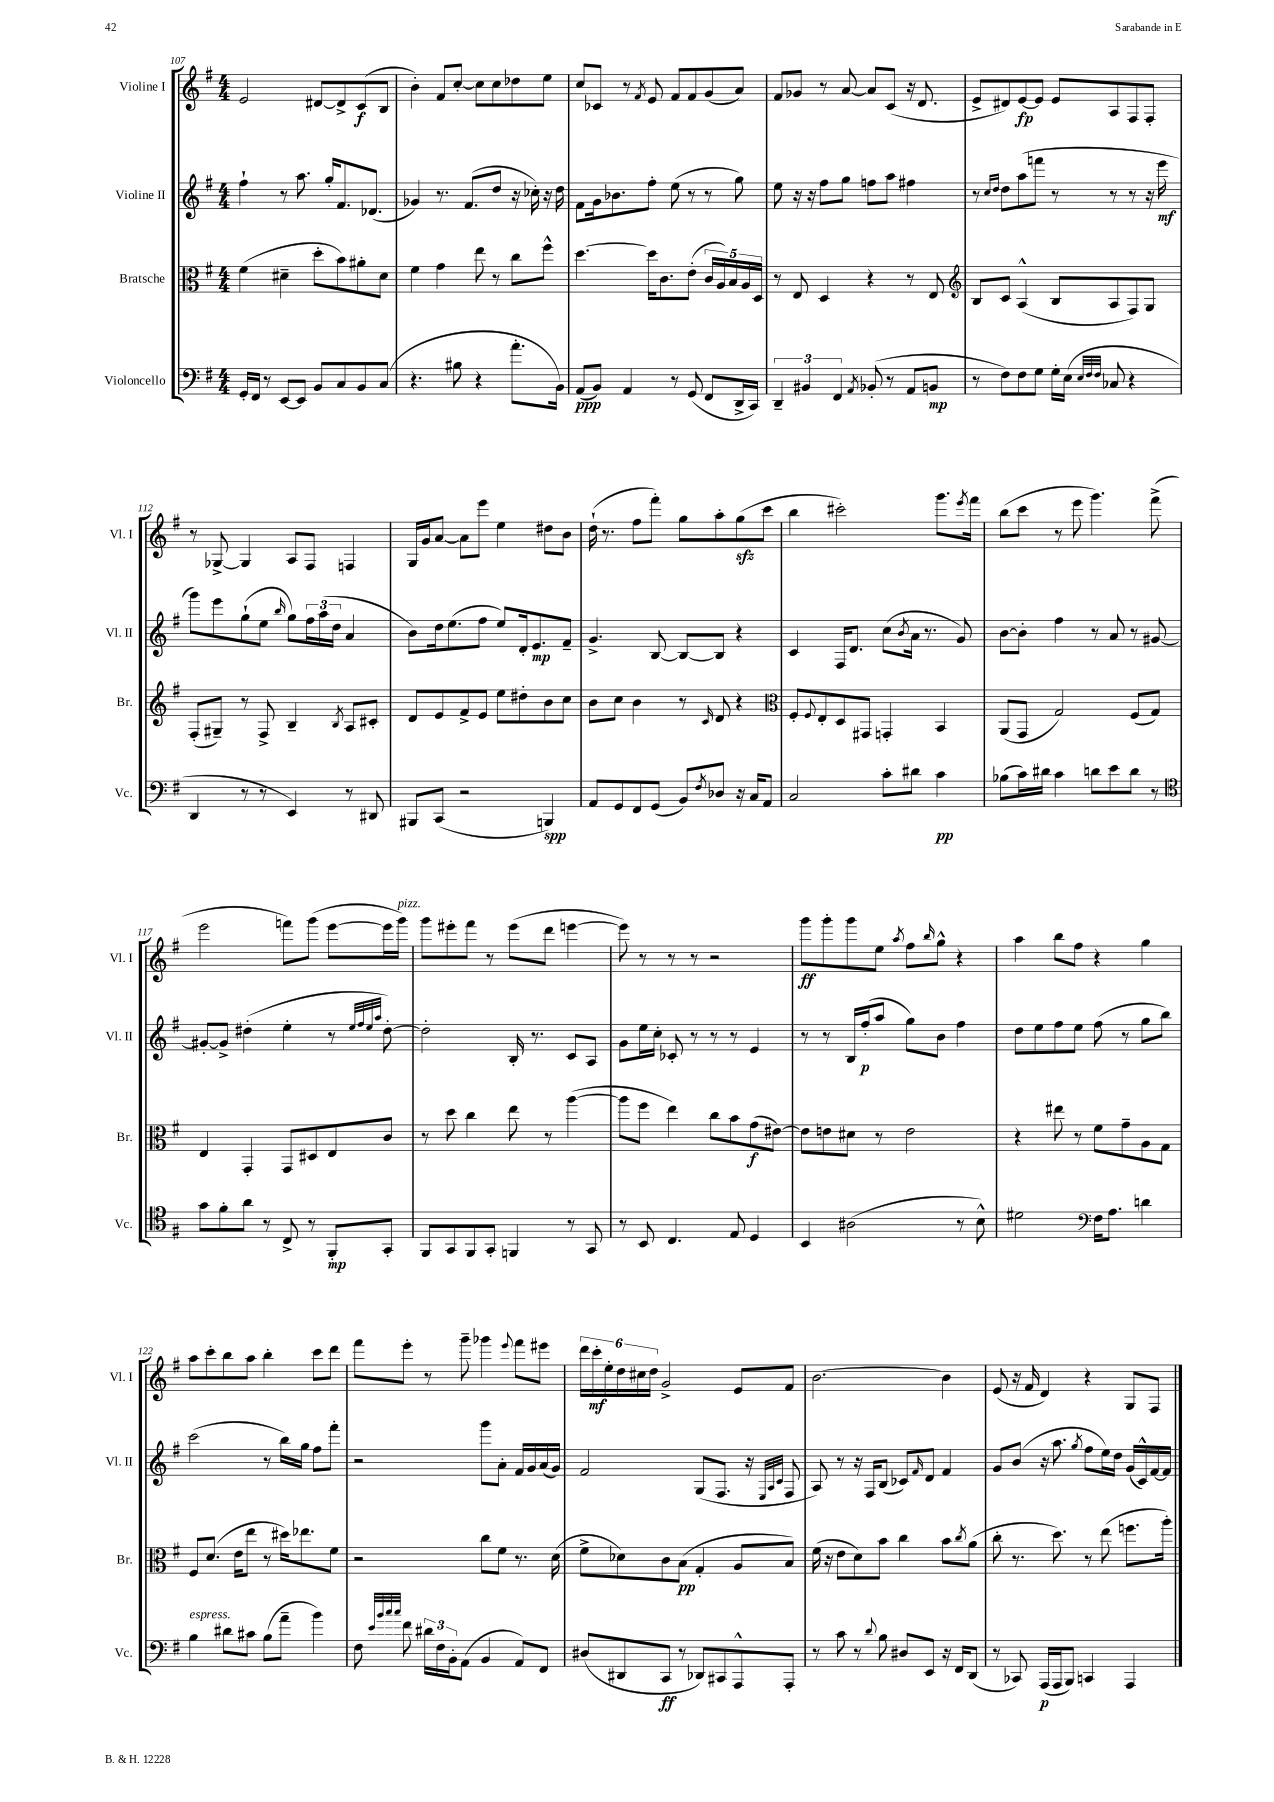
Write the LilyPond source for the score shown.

<<
\new StaffGroup <<
\new Staff = "s0" \with { instrumentName = "Violine I" shortInstrumentName = "Vl. I" } {
    \clef treble \key g \major \numericTimeSignature \time 4/4
    e'2 dis'8~ dis'8-> c'8\f( b8 |
    b'4-.) fis'8 c''8~-. c''8 c''8 des''8 e''8 |
    c''8 ces'8 r8 \acciaccatura { fis'8 } e'8 fis'8 fis'8 g'8( a'8) |
    fis'8 ges'8 r8 a'8~ a'8 c'8( r16 d'8. |
    e'8-> dis'8) e'8~\fp e'8 e'8 a8 fis8 fis8-. |
    r8 ges8~-> ges4 a8 fis8 f4 |
    g16 g'16 a'8~ a'8 e'''8 e''4 dis''8 b'8 |
    d''16-!( r8. fis''8 fis'''8-.) g''8 a''8-. g''8\sfz( c'''8 |
    b''4 cis'''2-.) g'''8. \acciaccatura { e'''8 } fis'''16 |
    b''8( c'''8 r8 e'''8 g'''4.) fis'''8->( |
    e'''2 f'''8) g'''8( e'''8~ e'''16 g'''16^\markup { \italic "pizz." }) |
    g'''8 eis'''8-. fis'''8 r8 eis'''8( d'''8 e'''4~ |
    e'''8) r8 r8 r8 r2 |
    g'''8\ff g'''8-. g'''8 e''8 \acciaccatura { a''8 } fis''8 \grace { b''16 } g''8-^ r4 |
    a''4 b''8 fis''8 r4 g''4 |
    a''8 c'''8-. b''8 a''8 b''4-. c'''8 d'''8 |
    fis'''8 e'''8-. r8 g'''8-- ges'''4 \appoggiatura { e'''8 } fis'''8 eis'''8 |
    \tuplet 6/4 { d'''16 c'''16-.\mf e''16-. d''16 cis''16 d''16 } g'2-> e'8 fis'8 |
    b'2.~ b'4 |
    e'8( r16 fis'16 d'4) r4 g8 fis8 \bar "|." |
}
\new Staff = "s1" \with { instrumentName = "Violine II" shortInstrumentName = "Vl. II" } {
    \clef treble \key g \major \numericTimeSignature \time 4/4
    fis''4-! r8 a''8. g''16-. fis'8. des'8.( |
    ges'4) r8. fis'8.( d''8 r16 ces''16-.) r16 d''16 |
    fis'8 g'16 bes'8. fis''8-. e''8( r8 r8 g''8) |
    e''8 r16 r16 fis''8 g''8 f''8 a''8 fis''4 |
    r8 \grace { c''16 d''16 } d''8 a''8( f'''8 r8 r8 r8 r16 e'''16\mf |
    g'''8) e'''8 g''8-!( e''8 \grace { b''16 } g''8) \tuplet 3/2 { fis''16 a''16( d''16 } a'4 |
    b'8) d''16 e''8.( fis''8 e''8) d'16-. e'8.\mp fis'8-- |
    g'4.-> b8~ b8~ b8 r4 |
    c'4 fis16 d'8. c''8( \acciaccatura { b'8 } a'16 r8. g'8) |
    b'8~ b'8-. fis''4 r8 a'8 r8 gis'8~ |
    gis'8~-. gis'8-> dis''4-.( e''4-. r8 \grace { e''32 fis''32 e''32 a''32 } dis''8~-.) |
    dis''2-. b16-. r8. c'8 a8 |
    g'8 e''16 c''16-. ces'8-. r8 r8 r8 e'4 |
    r8 r8 b16 fis''16-.\p( a''8 g''8) b'8 fis''4 |
    d''8 e''8 fis''8 e''8 fis''8( r8 g''8 b''8) |
    c'''2( r8 b''16) g''16 fis''8 fis'''8-. |
    r2 g'''8 a'8-. fis'16 g'16 a'16( g'16) |
    fis'2 g8( fis8. r16 \grace { e32 a32 c'32 } fis8 |
    a8) r8 r16 fis16 b8( ces'8) \grace { fis'16 } d'8 fis'4 |
    g'8 b'8( r16 a''8. \acciaccatura { g''8 } fis''8 e''16) d''16 g'16( c'16-^) fis'16~ fis'16 \bar "|." |
}
\new Staff = "s2" \with { instrumentName = "Bratsche" shortInstrumentName = "Br." } {
    \clef alto \key g \major \numericTimeSignature \time 4/4
    fis'4( dis'4-- d''8-. b'8) ais'8-. dis'8 |
    fis'4 g'4 e''8 r8 c''8 fis''8-^ |
    d''4.~ d''16 c'8. e'8-.( \tuplet 5/4 { c'16 a16) b16 a16 d16 } |
    r8 e8 d4 r4 r8 e8 |
    \clef treble b8 c'8 a4-^( b8 a8 fis8) g8 |
    fis8-.( gis8--) r8 fis8-> b4-- \acciaccatura { b8 } a8 cis'8-. |
    d'8 e'8 fis'8-> e'8 e''8 dis''8-. b'8 c''8 |
    b'8 c''8 b'4 r8 \grace { c'16 } d'8 r4 |
    \clef alto fis8-. \appoggiatura { fis8 } e8-. d8 gis,8 g,4-. b,4 |
    a,8( g,8 g2) fis8( g8) |
    e4 g,4-. g,8 dis8 e8 c'8 |
    r8 d''8 c''4 e''8 r8 a''4~( |
    a''8 fis''8 e''4) c''8 b'8 g'8\f( eis'8~) |
    eis'8 e'8 dis'8 r8 e'2 |
    r4 eis''8 r8 fis'8 g'8-- a8 g8 |
    fis8 d'8.( e'16 e''8 r8 dis''16) ees''8. fis'8 |
    r2 c''8 fis'8 r8. d'16( |
    fis'8-> des'8) c'8 b8\pp( g4-. a8 b8) |
    fis'16( r16 e'8 d'8) b'8 c''4 b'8 \acciaccatura { c''8 } a'8( |
    c''8-. r8. d''8.) r8 e''8( f''8. a''16-.) \bar "|." |
}
\new Staff = "s3" \with { instrumentName = "Violoncello" shortInstrumentName = "Vc." } {
    \clef bass \key g \major \numericTimeSignature \time 4/4
    g,16-. fis,16 r8 e,8~ e,8 b,8 c8 b,8 c8( |
    r4. bis8 r4 a'8.-. b,16) |
    a,8\ppp( b,8) a,4 r8 g,8( fis,8 d,16-> c,16) |
    \tuplet 3/2 { d,4-- bis,4 fis,4 } \acciaccatura { a,8 } bes,8-.( r8 a,8 b,8\mp |
    r8 fis8) fis8 g8 g16-. e16( \grace { e32 fis32 fis32 } ces8 r4 |
    d,4 r8 r8 e,4) r8 dis,8 |
    bis,,8 c,8( r2 b,,4\spp) |
    a,8 g,8 fis,8 g,8( b,8) \acciaccatura { fis8 } des8 r16 c16 a,8 |
    c2 c'8-. dis'8 c'4\pp |
    bes8( c'16) dis'16 c'4 d'8 e'8 d'8 r8 |
    \clef tenor g'8 fis'8-. a'8 r8 c8-> r8 fis,8-.\mp g,8-. |
    fis,8 g,8 fis,8 g,8-. f,4 r8 g,8 |
    r8 b,8 c4. e8 d4 |
    b,4 ais2( r8 b8-^) |
    dis'2 \clef bass fis16 a8. d'4 |
    b4^\markup { \italic "espress." } dis'8 cis'8 b8( a'8-- b'4) |
    fis8 \grace { e'32 b'32 c''32 c''32 } fis'8 \tuplet 3/2 { dis'16 fis16 b,16-. } a,8( b,4 a,8) fis,8 |
    dis8( dis,8 c,8\ff r8 des,8) cis,8 a,,8-^ a,,8-. |
    r8 c'8 r8 \appoggiatura { d'8 } b8 dis8 e,8 r16 fis,16 d,8( |
    r8 ces,8) a,,16\p( a,,16 b,,8) c,4 a,,4 \bar "|." |
}
>>
>>
\layout { \context { \Score currentBarNumber = #107 } }
